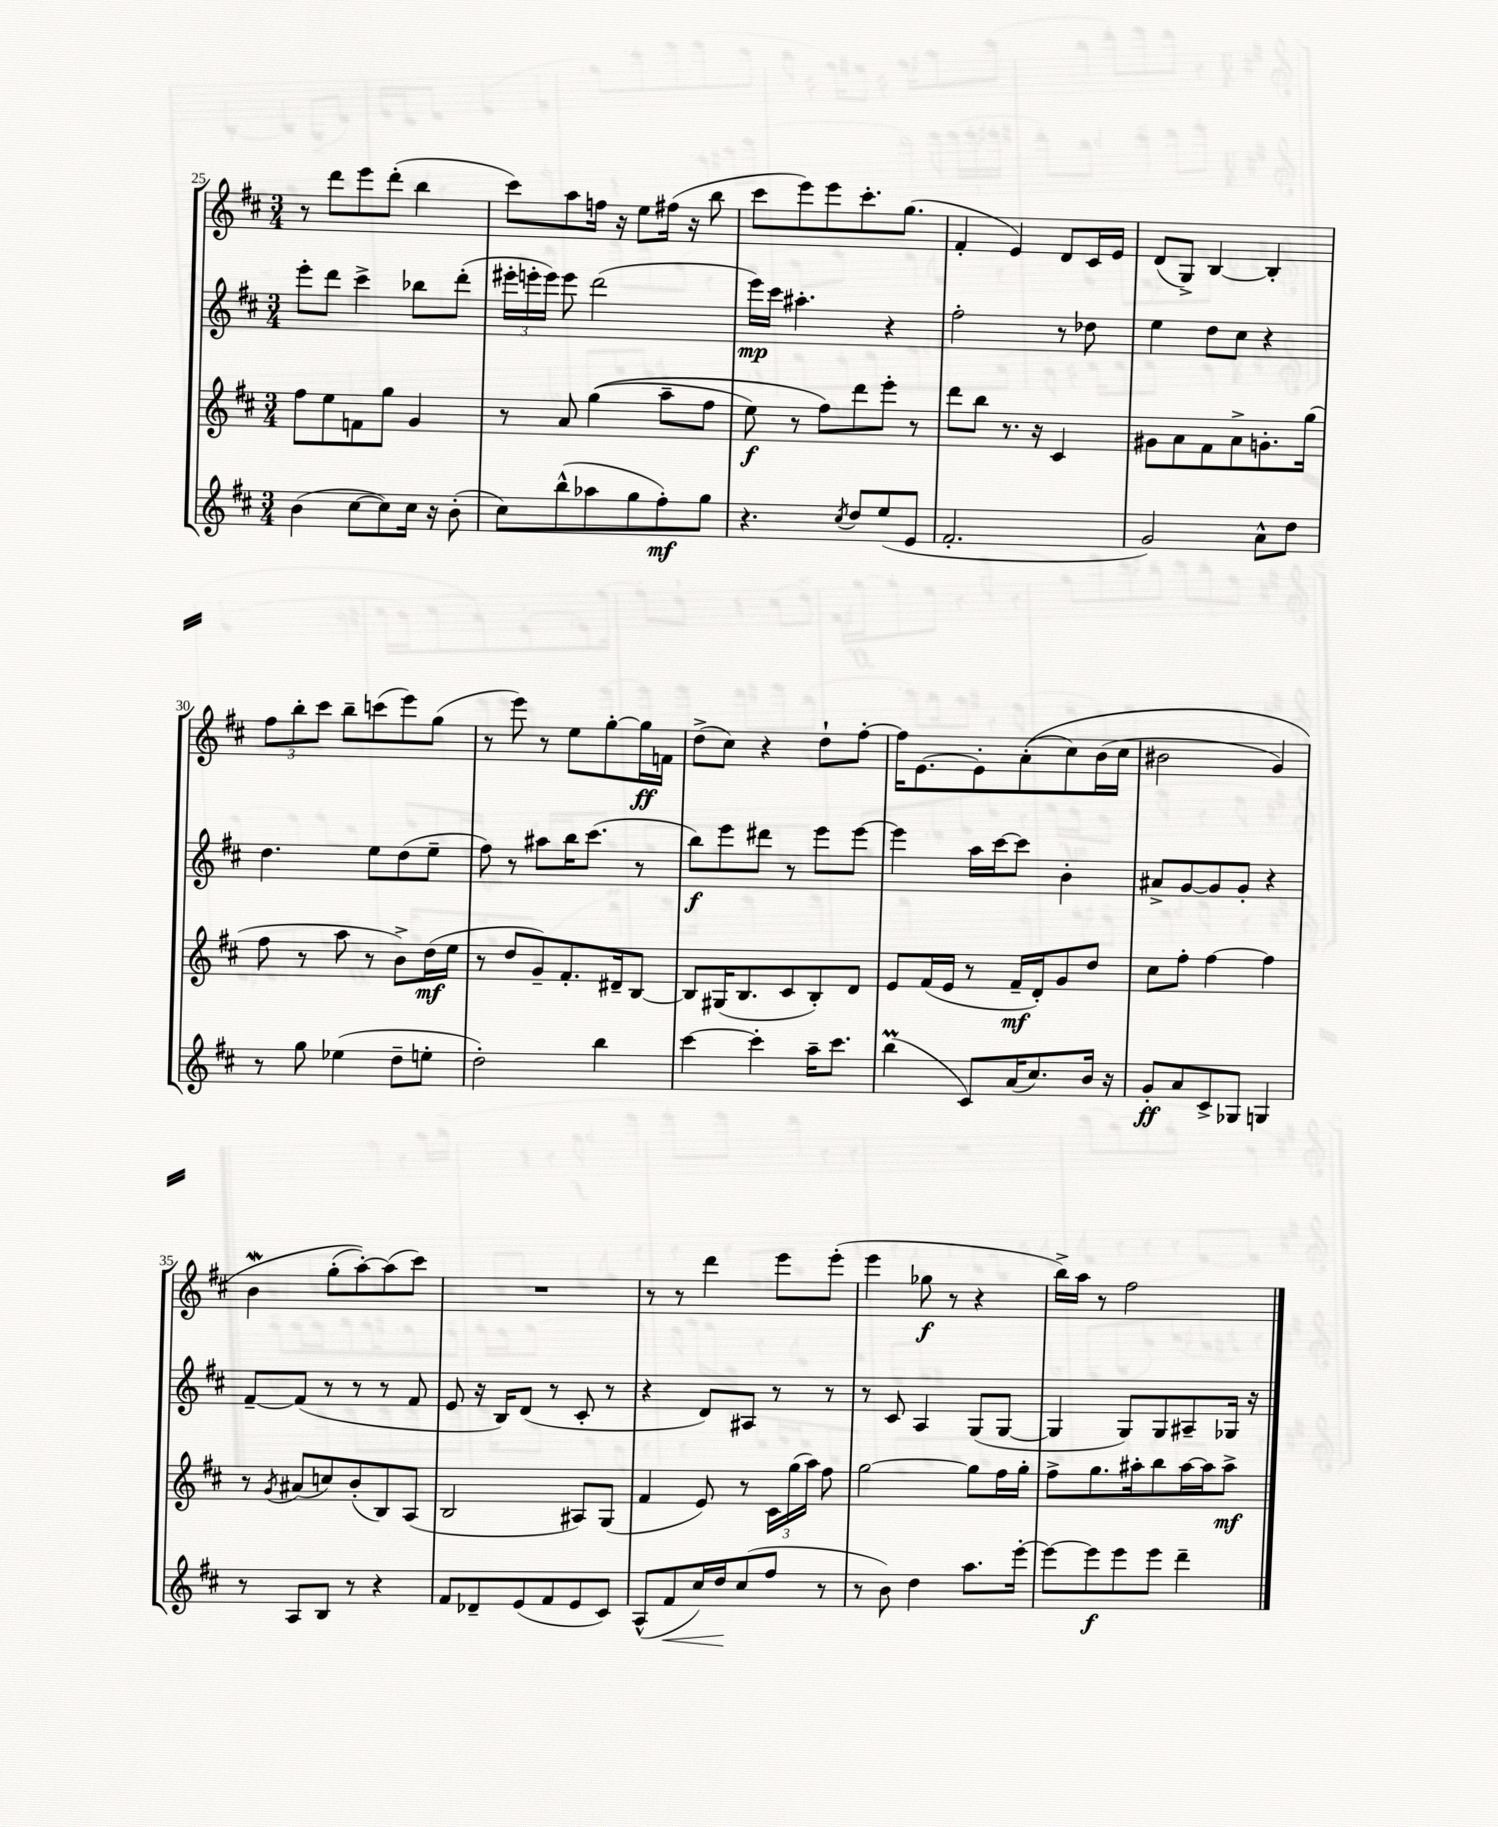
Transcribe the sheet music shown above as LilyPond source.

<<
\new StaffGroup <<
\new Staff = "s0" {
    \clef treble \key d \major \numericTimeSignature \time 3/4
    \autoBeamOff r8 d'''8[ e'''8 d'''8]-.( b''4 |
    cis'''8[) a''8 f''16] r16 e''8[ fis''16]( r16 b''8 |
    cis'''8[ e'''8) e'''8 cis'''8.-. g''8.]( |
    fis'4-. e'4) d'8[ cis'16 e'16] |
    d'8[( g8]->) b4~ b4-. |
    \tuplet 3/2 { fis''8[ b''8-. cis'''8] } b''8[-- c'''8( e'''8) g''8]( |
    r8 e'''8) r8 e''8[ g''8~-. g''16\ff f'16] |
    d''8[->( cis''8]) r4 d''8[-! fis''8]~-. |
    fis''16[ e'8.~ e'8-. a'8-.(\( cis''8) b'16( cis''16] |
    bis'2 g'4) |
    b'4\mordent g''8[-.( a''8~-.)\) a''8( cis'''8]) |
    R2. |
    r8 r8 d'''4 e'''8[ e'''8]-.( |
    e'''4 ges''8\f r8 r4 |
    b''16[->) a''16] r8 fis''2 \bar "|." |
}
\new Staff = "s1" {
    \clef treble \key d \major \numericTimeSignature \time 3/4
    \autoBeamOff e'''8[-. d'''8] cis'''4-> bes''8[ d'''8]-.( |
    \tuplet 3/2 { eis'''16[-. e'''16-. e'''16]) } e'''8 d'''2( |
    e'''16[\mp) cis'''16] ais''4.-. r4 |
    fis''2-. r8 des''8 |
    e''4 d''8[ cis''8] r4 |
    d''4. e''8[ d''8( e''8]-- |
    fis''8) r8 ais''8[ b''16 cis'''8.]( r8 |
    b''8[\f) e'''8 dis'''8] r8 e'''8[ e'''8]~ |
    e'''4 a''16[ cis'''16~ cis'''8] b'4-. |
    ais'8[-> g'8~ g'8 g'8]-. r4 |
    fis'8[~-- fis'8]( r8 r8 r8 fis'8 |
    e'8 r16 b16[) d'8]( r8 cis'8-. r8 |
    r4 d'8[) ais8] r8 r8 |
    r8 cis'8 a4 g8[( g8]~ |
    g4 g8[) g8 ais8-- ges16] r16 \bar "|." |
}
\new Staff = "s2" {
    \clef treble \key d \major \numericTimeSignature \time 3/4
    \autoBeamOff fis''8[ e''8 f'8 g''8] g'4 |
    r8 a'8 g''4(\( a''8[-- fis''8] |
    e''8\f) r8 fis''8[\) d'''8 e'''8]-. r8 |
    d'''8[ b''8] r8. r16 cis'4 |
    gis'8[ a'8 fis'8 a'8-> g'8.-. g''16]( |
    fis''8 r8 a''8 r8 b'8[->) d''16\mf( e''16] |
    r8 d''8[ g'8--) fis'8.-. dis'16-- b8]~ |
    b8[ gis16( b8. cis'8 b8-.) d'8] |
    e'8[ fis'16( e'16] r8 fis'16[--\mf d'16-.) g'8 d''8] |
    cis''8[ fis''8]-. fis''4~ fis''4 |
    r8 \acciaccatura { g'8 } ais'8[( c''8) b'8-.( b8) a8]( |
    b2 ais8[) g8]( |
    fis'4 e'8) r8 \tuplet 3/2 { cis'16[ g''16( a''16]) } fis''8 |
    g''2~ g''8[ fis''16 g''16]-. |
    fis''8[-> g''8. ais''16-. b''8 ais''16~ ais''16 ais''8]->\mf \bar "|." |
}
\new Staff = "s3" {
    \clef treble \key d \major \numericTimeSignature \time 3/4
    \autoBeamOff b'4( cis''8[~ cis''8) cis''16] r16 b'8-.( |
    cis''8[) b''8-^( aes''8 g''8 fis''8-.\mf) g''8] |
    r4. \acciaccatura { cis''8 } d''8[ e''8( e'8] |
    fis'2.-. |
    g'2) a'8[-^ d''8] |
    r8 g''8 ees''4( d''8[-- e''8]-. |
    d''2-.) b''4 |
    cis'''4~ cis'''4-. a''16[-- cis'''8.] |
    b''4\prall( cis'8[) a'16( cis''8.) b'16] r16 |
    g'8[-.\ff a'8 cis'8-> ges8] g4 |
    r8 a8[ b8] r8 r4 |
    fis'8[ des'8-- e'8( fis'8 e'8 cis'8]) |
    a8[-^( fis'8\< cis''16) d''16\! cis''8( fis''8] r8 |
    r8 b'8) d''4 a''8.[ e'''16]~-. |
    e'''8[~ e'''8\f e'''8 e'''8] d'''4-- \bar "|." |
}
>>
>>
\layout { \context { \Score currentBarNumber = #25 } }
